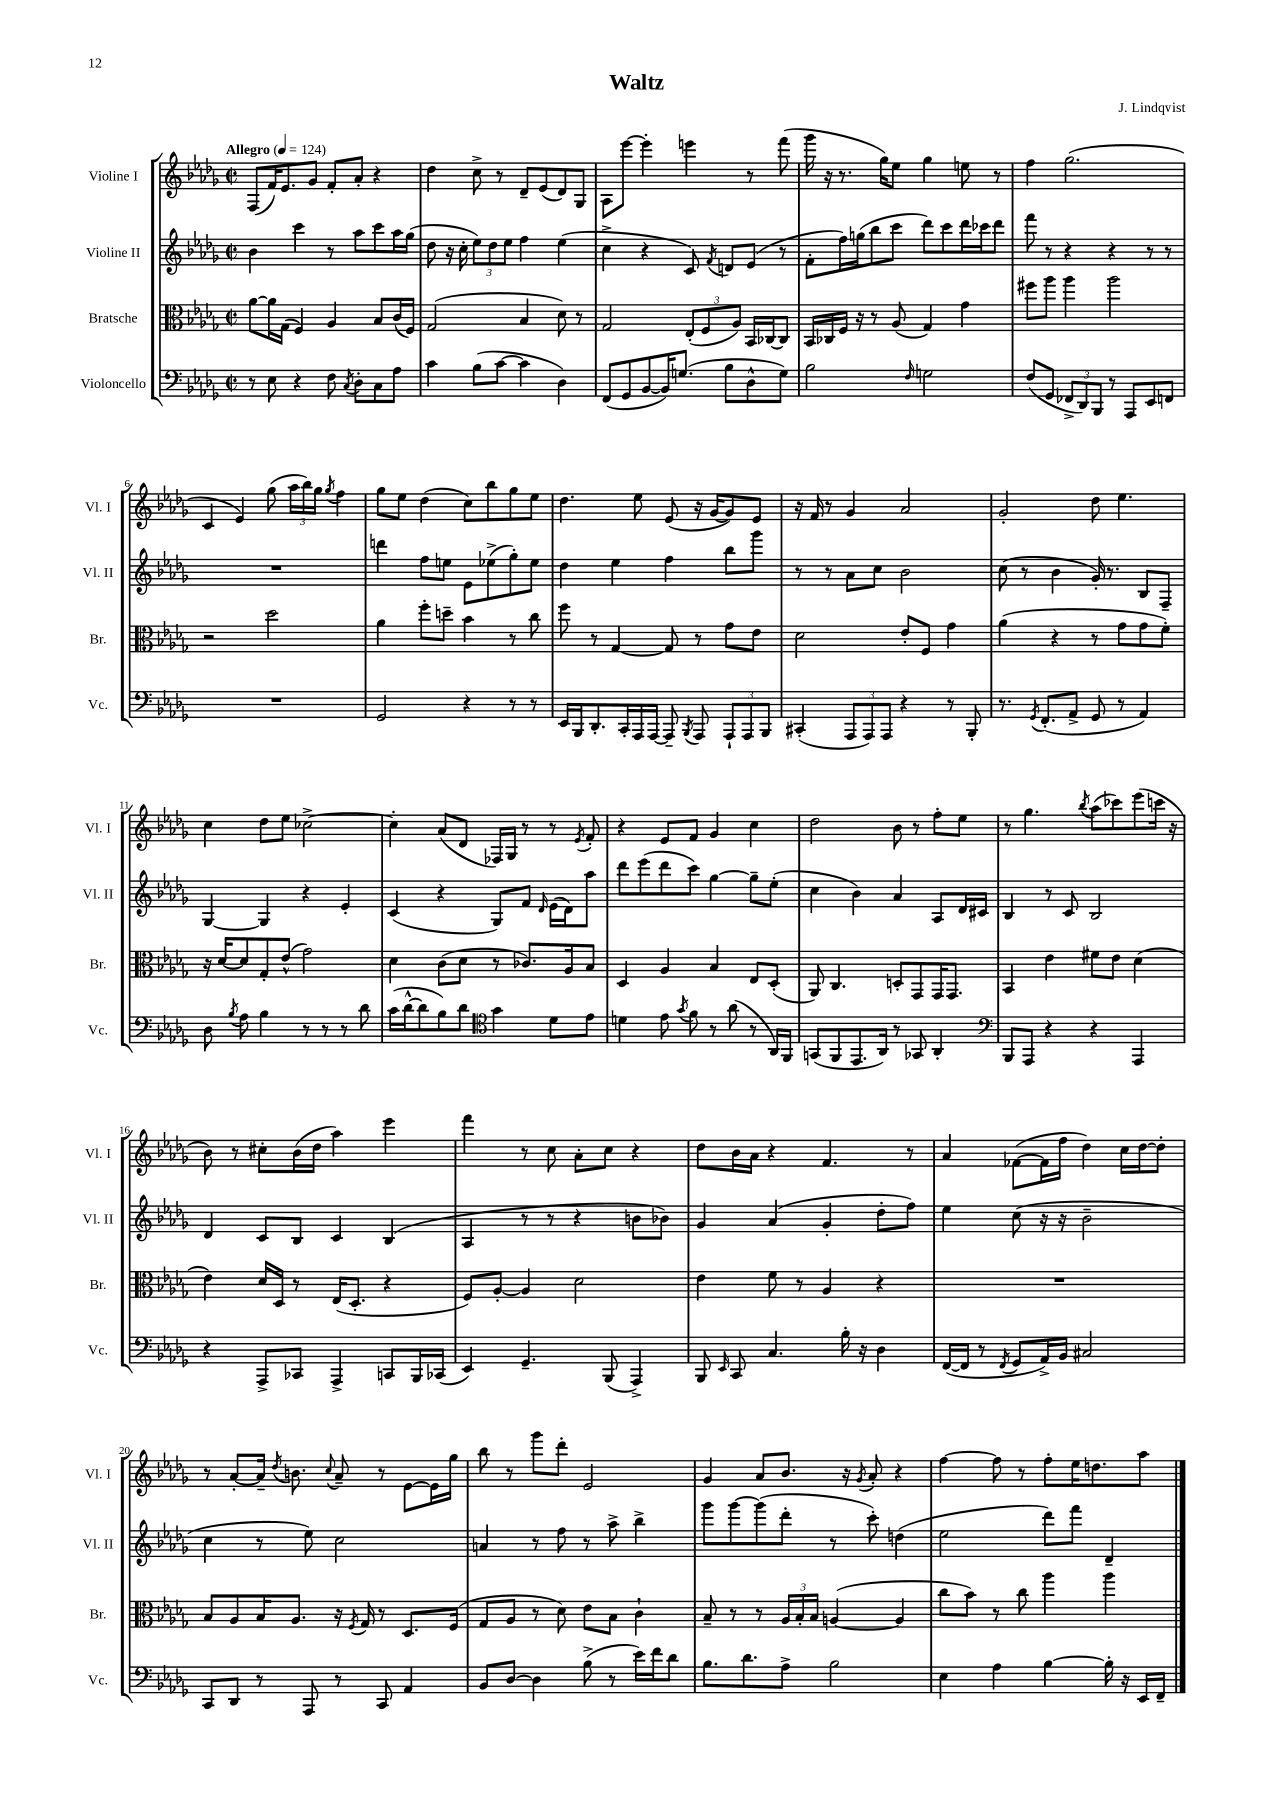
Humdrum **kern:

**kern	**kern	**kern	**kern
*part4	*part3	*part2	*part1
*staff4	*staff3	*staff2	*staff1
*I"Violoncello	*I"Bratsche	*I"Violine II	*I"Violine I
*I'Vc.	*I'Br.	*I'Vl. II	*I'Vl. I
*clefF4	*clefC3	*clefG2	*clefG2
*k[b-e-a-d-g-]	*k[b-e-a-d-g-]	*k[b-e-a-d-g-]	*k[b-e-a-d-g-]
*M2/2	*M2/2	*M2/2	*M2/2
*met(c|)	*met(c|)	*met(c|)	*met(c|)
*MM124	*MM124	*MM124	*MM124
=1	=1	=1	=1
!	!	!	!LO:TX:a:B:t=Allegro
8r	[8a-\L	4b-\	(8F/L
8E-\	16a-\L]	.	16f/K)
.	(16G-\JJ	.	8.e-/
4r	4F/)	4ccc\	.
.	.	.	8g-/J
8F\	4A-/	8r	8f'/L
8qC/	.	.	.
8D-'\L	.	8aa-\L	8a-'/J
8C\	8B-/L	8ccc\	4r
8A-\J	(16c/L	16aa-\L	.
.	16F/JJ)	(16gg-\JJ	.
=2	=2	=2	=2
4c\	(2G-/	8dd-\	4dd-\
.	.	16r	.
.	.	16cc'\	.
(8B-\L	.	12ee-\L)	8cc^\
.	.	12dd-\	.
[8c\J	.	.	8r
.	.	12ee-\J	.
4c\]	4B-/	4ff\	8d-~/L
.	.	.	(8e-/
4D-\)	8d-\)	(4ee-\	8d-/)
.	8r	.	8G-/J
=3	=3	=3	=3
(8FF/L	2G-/	4cc^\	8A-\L
8GG-/	.	.	[8eee-\J
[8BB-/	.	4r	4eee-'\]
16BB-/K])	.	.	.
(8.Gn/J	.	.	.
.	(12E-'/L	8c/)	4eeen\
.	12F/	.	.
.	.	8qf/	.
8B-\L	.	8dn/L	.
.	12A-/J)	.	.
8D-^^\	16BB-/LL	(8e-/J	8r
.	[16C-X/J	.	.
8G\J)	8C-/J]	8r	(8fff\
=4	=4	=4	=4
2B-\	16BB-/LL	8f'\L	16ggg-\
.	16C-X/	.	16r
.	16F/JJ	16ff\L)	8.r
.	16r	(16ggn\J	.
.	8r	8bb-\	.
.	.	.	16gg-\KL)
.	(8A-/	8ccc\J	8ee-\J
16qqF/	.	.	.
2Gn\	4G-/)	8ddd-\L)	4gg-\
.	.	8ccc\	.
.	4g-\	16ddd-\L	8een\
.	.	16ccc-X\J	.
.	.	8ddd-\J	8r
=5	=5	=5	=5
(8F/L	8ff#X\L	8fff\	4ff\
8GG-/J	8aa-\J	8r	.
12FF-X^/L	4aa-\	4r	(2.gg-\
12DD-/)	.	.	.
12BBB-/J	.	.	.
8r	2aa-\	4r	.
8AAA-/L	.	.	.
8EE-/	.	8r	.
8FFn/J	.	8r	.
!!LO:LB:g=z
=6	=6	=6	=6
1r	2r	1r	4c/
.	.	.	4e-/)
.	2dd-\	.	(8gg-\
.	.	.	24aa-\LL
.	.	.	24bb-\)
.	.	.	24gg-\JJ
.	.	.	8qgg-/
.	.	.	4ff\
=7	=7	=7	=7
2GG-/	4a-\	4dddn\	8gg-\L
.	.	.	8ee-\J
.	8ff'\L	8ff\L	(4dd-\
.	8ddn~\J	8een\J	.
4r	4b-\	8e-\L	8cc\L)
.	.	(8ee-X^\	8bb-\
8r	8r	8gg-'\)	8gg-\
8r	8cc\	8ee-\J	8ee-\J
=8	=8	=8	=8
16EE-/LL	8ff\	4dd-\	4.dd-\
16BBB-/J	.	.	.
8.DD-'/	8r	.	.
.	[4G-/	4ee-\	.
16CC'/L	.	.	.
16AAA-/	.	.	8ee-\
[16AAA-/JJ	.	.	.
8AAA-~/]	8G-/]	4ff\	(8e-/
8qBBB-/	.	.	.
8AAA-/	8r	.	16r
.	.	.	[16g-/KL
12AAA-`/L	8g-\L	8bb-\L	8g-/])
12AAA-/	.	.	.
.	8e-\J	8ggg-\J	8e-/J
12BBB-/J	.	.	.
=9	=9	=9	=9
(4CC#X'/	2d-\	8r	16r
.	.	.	16f/
.	.	8r	8r
12AAA-/L	.	8a-\L	4g-/
12AAA-/)	.	.	.
.	.	8cc\J	.
12AAA-/J	.	.	.
4r	8e-'/L	2b-\	2a-/
.	8F/J	.	.
8r	4g-\	.	.
8BBB-'/	.	.	.
=10	=10	=10	=10
8.r	(4a-\	(8cc\	2g-'/
.	.	8r	.
8qGG-/	.	.	.
(8.FF'/L	.	.	.
.	4r	4b-\	.
8AA-^/J	.	.	.
8GG-/	8r	16g-'/)	8dd-\
.	.	8.r	.
8r	8g-\L	.	4.ee-\
4AA-/)	8g-\	8B-/L	.
.	8f'\J)	8F~/J	.
!!LO:LB:g=z
=11	=11	=11	=11
8D-\	16r	[4G-/	4cc\
.	[16d-/KL	.	.
8qB-/	.	.	.
8A-\	8d-/]	.	.
4B-\	8G-'/	4G-/]	8dd-\L
.	(8e-^^/J	.	8ee-\J
8r	2g-\)	4r	[2cc-X^\
8r	.	.	.
8r	.	4e-'/	.
8d-\	.	.	.
=12	=12	=12	=12
(16c\LL	4d-\	(4c/	4cc-'\]
[16d-^^\J	.	.	.
8d-\]	.	.	.
8B-\)	(8c\L	4r	(8a-/L
8d-\J	8d-\J	.	8d-/J
*clefC4	*	*	*
4g-\	8r	8G-/L)	16F-X/LL)
.	.	.	16G-/JJ
.	8.c-X/L)	8f/J	8r
.	.	16qqd-/	.
8d-\L	.	(16e-\LL	8r
.	16A-/k	16d-\J)	.
.	.	.	8qe-/
8e-\J	8B-/J	8aa-\J	8f'/
=13	=13	=13	=13
4dn\	4D-/	8ddd-\L	4r
.	.	(8eee-\	.
8e-\	4A-/	8ddd-\	8e-/L
8qg-/	.	.	.
8f\	.	8ccc\J)	8f/J
8r	4B-/	[4gg-\	4g-/
(8a-\	.	.	.
8r	8E-/L	8gg-~\L]	4cc\
16AA-/LL)	(8D-'/J	(8ee-'\J	.
16FF/JJ	.	.	.
=14	=14	=14	=14
(8GGn/L	8AA-/)	4cc\	2dd-\
8FF/	4.C/	.	.
8.EE-/	.	4b-\)	.
16AA-/Jk)	.	.	.
8r	8Dn'/L	4a-/	8b-\
8GG-X/	8GG-/	.	8r
4AA-'/	16GG-/K	8A-/L	8ff'\L
.	8.GG-/J	.	.
.	.	16d-/L	8ee-\J
.	.	16c#X/JJ	.
=15	=15	=15	=15
*clefF4	*	*	*
8BBB-/L	4BB-/	4B-/	8r
8AAA-/J	.	.	4.gg-\
4r	4e-\	8r	.
.	.	8c/	.
.	.	.	8qbb-/
4r	8f#X\L	2B-/	(8aa-\L
.	8e-\J	.	8ccc-X\)
4AAA-/	(4d-\	.	(8eee-\
.	.	.	16cccn\Jk
.	.	.	16r
!!LO:LB:g=z
=16	=16	=16	=16
4r	4e-\)	4d-/	8b-\)
.	.	.	8r
8AAA-^/L	16d-/LL	8c/L	8cc#X'\L
.	16D-/JJ	.	.
8CC-X/J	8r	8B-/J	(16b-\L
.	.	.	16dd-\JJ
4AAA-^/	(16E-/KL	4c/	4aa-\)
.	8.D-'/J	.	.
8CCn/L	4r	(4B-/	4eee-\
16BBB-/L	.	.	.
(16CC-X/JJ	.	.	.
=17	=17	=17	=17
4EE-/)	8F/L)	4A-/	4fff\
.	[8A-'/J	.	.
4.GG-~/	4A-/]	8r	8r
.	.	8r	8cc\
.	2d-\	4r	8a-'\L
(8BBB-/	.	.	8cc\J
4AAA-^/)	.	8bn\L	4r
.	.	8b-X\J)	.
=18	=18	=18	=18
8BBB-/	4e-\	4g-/	8dd-\L
16qqEE-/	.	.	.
8CC/	.	.	16b-\L
.	.	.	16a-\JJ
4.C/	8f\	(4a-/	4r
.	8r	.	.
.	4A-/	4g-'/	4.f/
16B-'\	.	.	.
16r	.	.	.
4D-\	4r	8dd-'\L	.
.	.	8ff\J)	8r
=19	=19	=19	=19
([16FF/LL	1r	4ee-\	4a-/
16FF/JJ]	.	.	.
8r	.	.	.
8qFF/	.	.	.
8GG-/L	.	(8cc\	([8f-X\L
16AA-^/L)	.	16r	16f-\L]
16BB-/JJ	.	16r	16ff\JJ
2C#X/	.	2b-~\	4dd-\)
.	.	.	16cc\LL
.	.	.	[16dd-\J
.	.	.	8dd-'\J]
!!LO:LB:g=z
=20	=20	=20	=20
8CC/L	8B-/L	4cc\	8r
8DD-/J	8A-/	.	[8a-'/L
8r	16B-/K	8r	16a-~/Jk]
.	.	.	8qdd-/
.	8.A-/J	.	8.bn\
8AAA-/	.	8ee-\)	.
.	.	.	8qqcc/
8r	16r	2cc\	8a-~/
.	8qF/	.	.
.	16G-/	.	.
8CC/	8r	.	8r
4AA-/	8.D-/L	.	[8e-\L
.	.	.	16e-\L]
.	(16F/Jk	.	16gg-\JJ
=21	=21	=21	=21
8BB-/L	8G-/L	4an/	8bb-\
[8D-/J	8A-/J	.	8r
4D-\]	8r	8r	8ggg-\L
.	8d-\)	8ff\	8ddd-'\J
(8B-^\	8e-\L	8r	2e-/
8r	8B-\J	8aa-^\	.
16e-\LL)	4c`\	4bb-^\	.
16f\J	.	.	.
8d-\J	.	.	.
=22	=22	=22	=22
8.B-\L	8B-~/	8ggg-\L	4g-/
.	8r	[8ggg-\	.
8.d-\	.	.	.
.	8r	(8ggg-\]	8a-/L
8A-^\J	24A-/LL	8ddd-'\J	8.b-/J
.	24B-'/	.	.
.	24B-/JJ	.	.
2B-\	([4An/	8r	.
.	.	.	16r
.	.	.	8qg-/
.	.	8ccc'\)	8a-'/
.	4A/]	(4ddn\	4r
=23	=23	=23	=23
4E-\	8cc\L	2ee-\	[4ff\
.	8b-\J)	.	.
4A-\	8r	.	8ff\]
.	8cc\	.	8r
[4B-\	4aa-\	8ddd-\L)	8ff'\L
.	.	8fff\J	16ee-\K
.	.	.	8.ddn\
16B-'\]	4aa-\	4d-~/	.
16r	.	.	.
16EE-/LL	.	.	8aa-\J
16FF~/JJ	.	.	.
==	==	==	==
*-	*-	*-	*-
